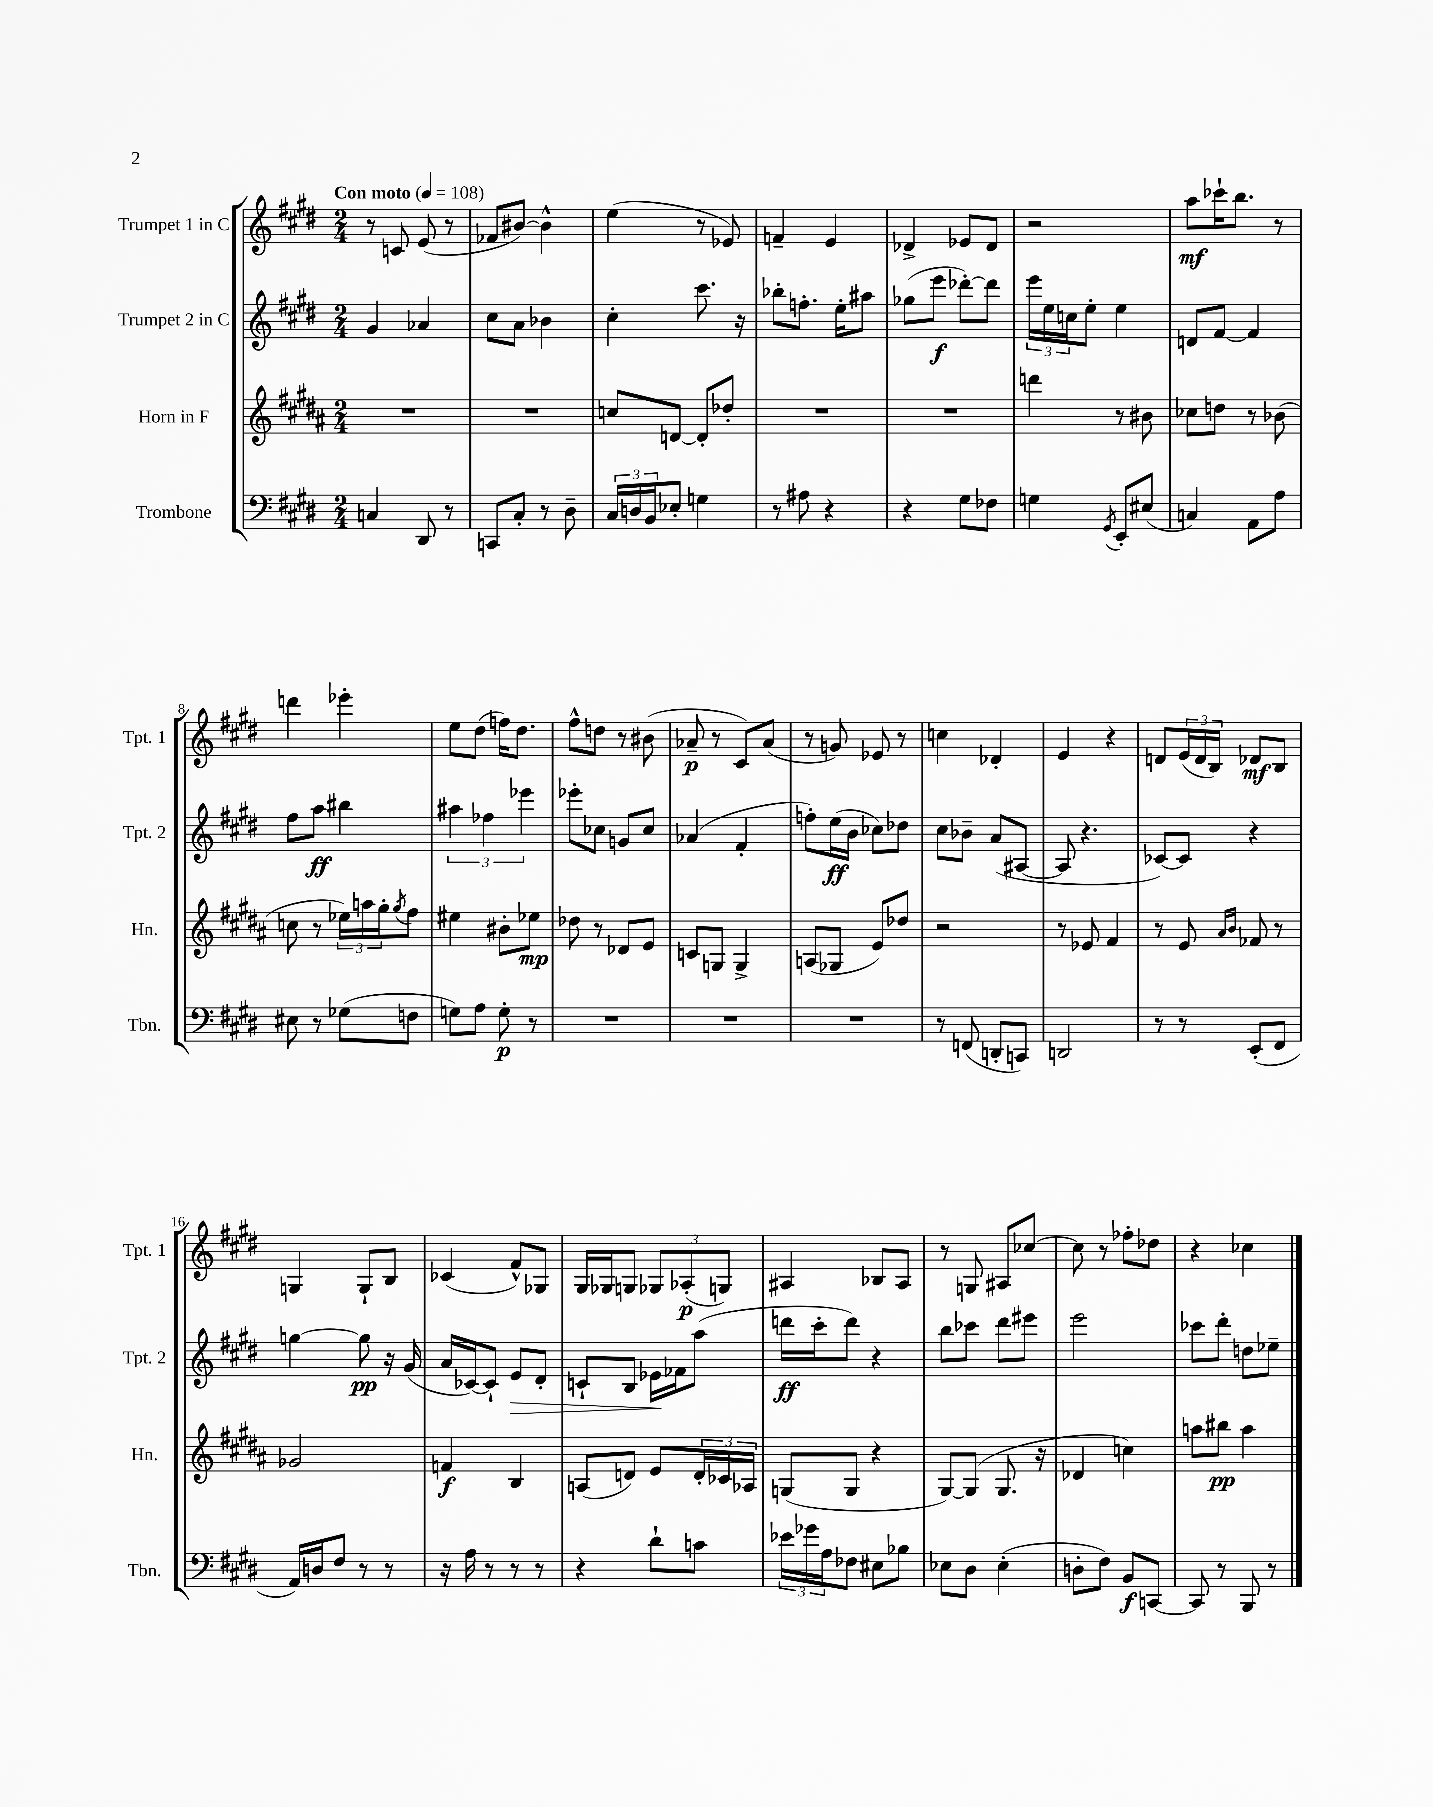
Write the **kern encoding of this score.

**kern	**dynam	**kern	**dynam	**kern	**dynam	**kern	**dynam
*part4	*part4	*part3	*part3	*part2	*part2	*part1	*part1
*staff4	*staff4	*staff3	*staff3	*staff2	*staff2	*staff1	*staff1
*I"Trombone	*	*I"Horn in F	*	*I"Trumpet 2 in C	*	*I"Trumpet 1 in C	*
*I'Tbn.	*	*I'Hn.	*	*I'Tpt. 2	*	*I'Tpt. 1	*
*clefF4	*	*clefG2	*	*clefG2	*	*clefG2	*
*k[f#c#g#d#]	*	*k[f#c#g#d#a#]	*	*k[f#c#g#d#]	*	*k[f#c#g#d#]	*
*M2/4	*	*M2/4	*	*M2/4	*	*M2/4	*
*MM108	*	*MM108	*	*MM108	*	*MM108	*
=1	=1	=1	=1	=1	=1	=1	=1
!	!	!	!	!	!	!LO:TX:a:B:t=Con moto	!
4Cn/	.	2r	.	4g#/	.	8r	.
.	.	.	.	.	.	8cn/	.
8DD#/	.	.	.	4a-X/	.	(8e/	.
8r	.	.	.	.	.	8r	.
=2	=2	=2	=2	=2	=2	=2	=2
8CCn/L	.	2r	.	8cc#\L	.	8f-X/L	.
8C#'/J	.	.	.	8a\J	.	[8b#X/J)	.
8r	.	.	.	4b-X\	.	4b#^^\]	.
8D#~\	.	.	.	.	.	.	.
=3	=3	=3	=3	=3	=3	=3	=3
24C#/LL	.	8ccn/L	.	4cc#'\	.	(4ee\	.
24Dn/	.	.	.	.	.	.	.
24BB/J	.	.	.	.	.	.	.
8E-X'/J	.	[8dn/J	.	.	.	.	.
4Gn\	.	8d'/L]	.	8.ccc#\	.	8r	.
.	.	8dd-X'/J	.	.	.	8e-X/)	.
.	.	.	.	16r	.	.	.
=4	=4	=4	=4	=4	=4	=4	=4
8r	.	2r	.	8bb-X'\L	.	4fn~/	.
8A#X\	.	.	.	8.ffn'\J	.	.	.
4r	.	.	.	.	.	4e/	.
.	.	.	.	16ee'\KL	.	.	.
.	.	.	.	8aa#X\J	.	.	.
=5	=5	=5	=5	=5	=5	=5	=5
4r	.	2r	.	(8gg-X\L	.	4d-X^/	.
.	.	.	.	8eee\J	f	.	.
8G#\L	.	.	.	[8ddd-X'\L)	.	8e-X/L	.
8F-X\J	.	.	.	8ddd-\J]	.	8d-/J	.
=6	=6	=6	=6	=6	=6	=6	=6
4Gn\	.	4dddn\	.	24eee\LL	.	2r	.
.	.	.	.	24ee\	.	.	.
.	.	.	.	24ccn\J	.	.	.
.	.	.	.	8ee'\J	.	.	.
8qGG#/	.	.	.	.	.	.	.
8EE'/L	.	8r	.	4ee\	.	.	.
(8E#X/J	.	8b#X\	.	.	.	.	.
=7	=7	=7	=7	=7	=7	=7	=7
4Cn/)	.	8cc-X\L	.	8dn/L	.	8aa\L	mf
.	.	8ddn\J	.	[8f#/J	.	16ccc-X`\K	.
.	.	.	.	.	.	8.bb\J	.
8AA\L	.	8r	.	4f#/]	.	.	.
8A\J	.	(8b-X\	.	.	.	8r	.
!!LO:LB:g=z
=8	=8	=8	=8	=8	=8	=8	=8
8E#X\	.	8ccn\	.	8ff#\L	.	4dddn\	.
8r	.	8r	.	8aa\J	ff	.	.
(8G-X\L	.	24ee-X\LL)	.	4bb#X\	.	4eee-X'\	.
.	.	24aan\	.	.	.	.	.
.	.	24gg#'\J	.	.	.	.	.
.	.	8qgg#/	.	.	.	.	.
8Fn\J	.	8ff#\J	.	.	.	.	.
=9	=9	=9	=9	=9	=9	=9	=9
8Gn\L)	.	4ee#X\	.	6aa#X\	.	8ee\L	.
8A\J	.	.	.	.	.	(8dd#\J	.
.	.	.	.	6ff-X\	.	.	.
8G'\	p	8b#X'\L	.	.	.	16ffn\KL)	.
.	.	.	.	.	.	8.dd#\J	.
.	.	.	.	6eee-X\	.	.	.
8r	.	8ee-X\J	mp	.	.	.	.
=10	=10	=10	=10	=10	=10	=10	=10
2r	.	8dd-X\	.	8eee-X'\L	.	8ff#^^\L	.
.	.	8r	.	8cc-X\J	.	8ddn\J	.
.	.	8d-X/L	.	8gn/L	.	8r	.
.	.	8e/J	.	8cc-/J	.	(8b#X\	.
=11	=11	=11	=11	=11	=11	=11	=11
2r	.	8cn/L	.	(4a-X/	.	8a-X~/	p
.	.	8Gn/J	.	.	.	8r	.
.	.	4G^/	.	4f#'/	.	8c#/L)	.
.	.	.	.	.	.	(8a-/J	.
=12	=12	=12	=12	=12	=12	=12	=12
2r	.	(8An/L	.	8ffn'\L)	.	8r	.
.	.	8G-X/J	.	(16ee\L	ff	8gn/)	.
.	.	.	.	16b\JJ	.	.	.
.	.	8e/L)	.	8cc-X\L)	.	8e-X/	.
.	.	8dd-X/J	.	8dd-X\J	.	8r	.
=13	=13	=13	=13	=13	=13	=13	=13
8r	.	2r	.	8cc#\L	.	4ccn\	.
(8FFn/	.	.	.	8b-X~\J	.	.	.
8DDn'/L	.	.	.	(8a/L	.	4d-X'/	.
8CCn/J)	.	.	.	[8A#X/J	.	.	.
=14	=14	=14	=14	=14	=14	=14	=14
2DDn/	.	8r	.	8A#/]	.	4e/	.
.	.	8e-X/	.	4.r	.	.	.
.	.	4f#/	.	.	.	4r	.
=15	=15	=15	=15	=15	=15	=15	=15
8r	.	8r	.	[8c-X/L)	.	8dn/L	.
8r	.	8e/	.	8c-/J]	.	(24e/L	.
.	.	.	.	.	.	24d/	.
.	.	.	.	.	.	24B/JJ)	.
.	.	16qqa#/LL	.	.	.	.	.
.	.	16qqb/JJ	.	.	.	.	.
(8EE'/L	.	8f-X/	.	4r	.	8d-X/L	mf
8FF#/J	.	8r	.	.	.	8B/J	.
!!LO:LB:g=z
=16	=16	=16	=16	=16	=16	=16	=16
16AA/LL)	.	2g-X/	.	[4ggn\	.	4Gn/	.
16Dn/J	.	.	.	.	.	.	.
8F#/J	.	.	.	.	.	.	.
8r	.	.	.	8gg\]	pp	8G`/L	.
8r	.	.	.	16r	.	8B/J	.
.	.	.	.	(16g#/	.	.	.
=17	=17	=17	=17	=17	=17	=17	=17
16r	.	4fn/	f	16a/LL	.	(4c-X/	.
16A\	.	.	.	[16c-X/J)	.	.	.
8r	.	.	.	8c-`/J]	.	.	.
!	!	!	!	!	!LO:HP:b	!	!
8r	.	4B/	.	8e/L	>	8f#^^/L)	.
8r	.	.	.	8d#'/J	.	8G-X/J	.
=18	=18	=18	=18	=18	=18	=18	=18
4r	.	(8An/L	.	8cn`/L	.	16G#/LL	.
.	.	.	.	.	.	16G-X/J	.
.	.	8dn/J)	.	8B/J	.	8Gn/J	.
8d#`\L	.	8e/L	.	16e-X\LL	.	12G-X/L	.
.	.	.	.	16f-X\J	]	.	.
.	.	.	.	.	.	(12A-X'/	p
8cn\J	.	24d'/L	.	(8aa\J	.	.	.
.	.	24c-X/	.	.	.	12Gn/J)	.
.	.	24A-X/JJ	.	.	.	.	.
=19	=19	=19	=19	=19	=19	=19	=19
24e-X\LL	.	(8Gn/L	.	16dddn\LL	ff	4A#X/	.
24g-X\	.	.	.	.	.	.	.
.	.	.	.	16ccc#'\J	.	.	.
24A\J	.	.	.	.	.	.	.
8F-X\J	.	8G/J	.	8ddd\J)	.	.	.
8E#X\L	.	4r	.	4r	.	8B-X/L	.
8B-X\J	.	.	.	.	.	8A#/J	.
=20	=20	=20	=20	=20	=20	=20	=20
8E-X\L	.	[8G#/L)	.	8bb\L	.	8r	.
8D#\J	.	(8G#/J]	.	8ccc-X\J	.	8Gn/	.
(4E-'\	.	8.G#/	.	8ddd#\L	.	8A#X/L	.
.	.	.	.	8eee#X\J	.	[8cc-X/J	.
.	.	16r	.	.	.	.	.
=21	=21	=21	=21	=21	=21	=21	=21
8Dn'\L	.	4d-X/	.	2eee\	.	8cc-\]	.
8F#\J)	.	.	.	.	.	8r	.
8BB/L	f	4ccn\)	.	.	.	8ff-X'\L	.
[8CCn/J	.	.	.	.	.	8dd-X\J	.
=22	=22	=22	=22	=22	=22	=22	=22
8CC/]	.	8aan\L	.	8ccc-X\L	.	4r	.
8r	.	8bb#X\J	pp	8ddd#'\J	.	.	.
8BBB/	.	4aa\	.	8ddn\L	.	4cc-X\	.
8r	.	.	.	8ee-X~\J	.	.	.
==	==	==	==	==	==	==	==
*-	*-	*-	*-	*-	*-	*-	*-
